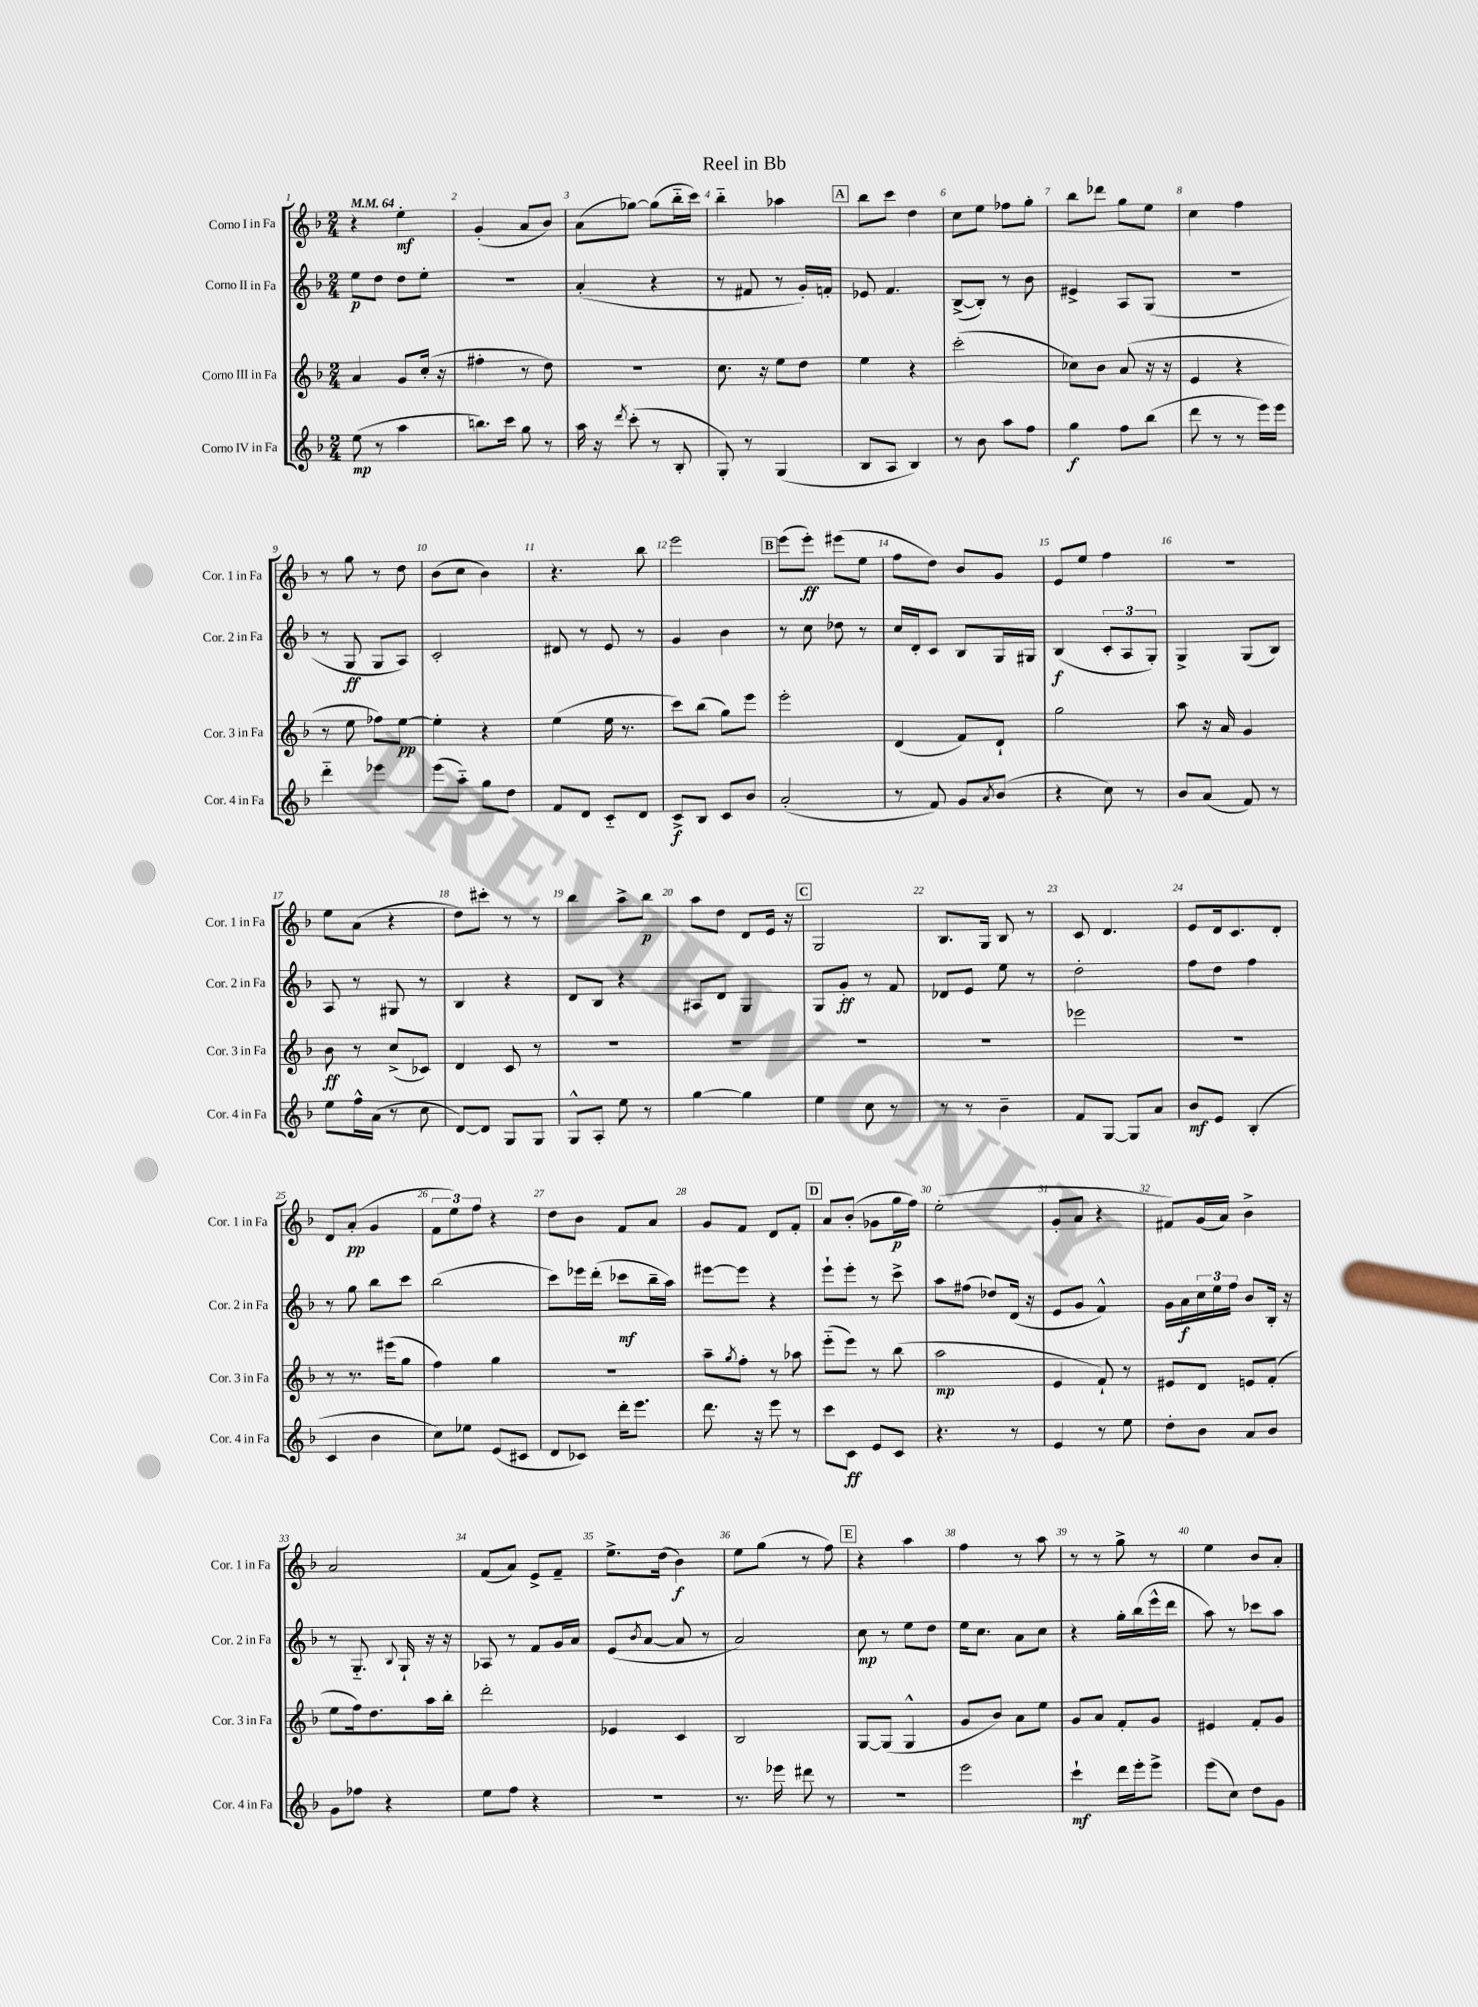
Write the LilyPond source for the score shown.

\header { title = "Reel in Bb" }
<<
\new StaffGroup <<
\new Staff = "s0" \with { instrumentName = "Corno I in Fa" shortInstrumentName = "Cor. 1 in Fa" } {
    \clef treble \key f \major \numericTimeSignature \time 2/4 \tempo 4 = 64
    r4 e''4-.\mf |
    g'4-.( a'8 bes'8) |
    a'8( ges''8~) ges''8( bes''16-_ c'''16) |
    bes''4-_ aes''4 |
    \mark \markup { \box "A" } bes''8 c'''8 d''4 |
    c''8 e''8 fes''8 g''8-. |
    bes''8 des'''8 g''8 e''8 |
    c''4 f''4 |
    r8 g''8 r8 d''8 |
    bes'8( c''8 bes'4) |
    r4. bes''8 |
    e'''2 |
    \mark \markup { \box "B" } e'''8( e'''8-.\ff) eis'''8( e''8 |
    f''8 d''8) bes'8 g'8 |
    e'8 e''8 f''4 |
    R2 |
    e''8 a'8( r4 |
    d''8) cis'''8-. r8 r8 |
    bes''4 a''8-> bes''8\p |
    a''8 d''8 d'8 e'16 r16 |
    \mark \markup { \box "C" } g2 |
    bes8. g16 bes8 r8 |
    c'8 d'4. |
    e'8 d'16 c'8. d'8-. |
    d'8 a'8-.\pp( g'4 |
    \tuplet 3/2 { f'8 e''8) f''8 } r4 |
    d''8 bes'8 f'8 a'8 |
    g'8 f'8 d'8 f'8-. |
    \mark \markup { \box "D" } a'8 bes'8-.( ges'8 g''16\p f''16) |
    e''2-.( |
    g'8-. a'8 r4 |
    fis'8) g'16( a'16) bes'4-> |
    a'2 |
    f'8( a'8) e'8-> f'8-- |
    e''8.-> d''16( bes'4\f) |
    e''8 g''8( r8 f''8) |
    \mark \markup { \box "E" } r4 a''4 |
    f''4 r8 a''8 |
    r8 r8 g''8-> r8 |
    e''4 bes'8 a'8-. \bar "|." |
}
\new Staff = "s1" \with { instrumentName = "Corno II in Fa" shortInstrumentName = "Cor. 2 in Fa" } {
    \clef treble \key f \major \numericTimeSignature \time 2/4
    e''8\p d''8 d''8 e''8-. |
    R2 |
    a'4-.( r4 |
    r8 fis'8 r8 g'16-.) f'16-. |
    \mark \markup { \box "A" } ees'8 f'4. |
    bes8~->( bes8-.) r8 bes'8 |
    eis'4-> a8 g8( |
    R2 |
    r8 g8\ff g8 a8) |
    c'2-. |
    dis'8 r8 e'8 r8 |
    g'4 bes'4 |
    \mark \markup { \box "B" } r8 c''8 des''8 r8 |
    c''16 d'16-. c'8 bes8 g16 gis16 |
    bes4\f( \tuplet 3/2 { c'8-. a8 g8-.) } |
    g4-> g8( bes8) |
    a8 r8 gis8 r8 |
    bes4 r4 |
    d'8 bes8 r4 |
    ais8 d'8 g4 |
    \mark \markup { \box "C" } g8 g'8-.\ff r8 f'8 |
    des'8 e'8 e''8 r8 |
    d''2-. |
    f''8 d''8 f''4 |
    r8 g''8 bes''8 c'''8 |
    bes''2( |
    c'''8) ees'''16 d'''16-.( ces'''8\mf bes''16-- a''16) |
    eis'''8~ eis'''8 r4 |
    \mark \markup { \box "D" } e'''8-! e'''8-. r8 c'''8-> |
    a''8 fis''8( des''8) d'16( r16 |
    e'8 g'8 f'4-^) |
    g'16 a'16\f \tuplet 3/2 { c''16 e''16 f''16 } bes'8 bes16-. r16 |
    r8 g8.-_ \appoggiatura { bes8 } g16-! r16 r16 |
    aes8 r8 f'8 g'16 a'16 |
    e'8( \acciaccatura { bes'8 } a'8~ a'8 r8 |
    a'2) |
    \mark \markup { \box "E" } c''8\mp r8 e''8 d''8 |
    e''16 c''8. a'8 c''8 |
    r4 g''16-. bes''16( e'''16-^ d'''16 |
    a''8) r8 ces'''8 a''8 \bar "|." |
}
\new Staff = "s2" \with { instrumentName = "Corno III in Fa" shortInstrumentName = "Cor. 3 in Fa" } {
    \clef treble \key f \major \numericTimeSignature \time 2/4
    a'4 g'8 c''16-.( r16 |
    fis''4-. r8 d''8) |
    R2 |
    c''8. r16 e''8 d''8 |
    \mark \markup { \box "A" } e''4 r4 |
    c'''2-.( |
    ces''8) bes'8 a'8( r16 r16 |
    e'4 r4 |
    r8 e''8 fes''8) e''8~\pp |
    e''4-. r4 |
    e''4( e''16 r8. |
    c'''8) bes''8( g''8) e'''8 |
    \mark \markup { \box "B" } e'''2-. |
    d'4( f'8) d'8-! |
    g''2 |
    a''8 r16 a'16 g'4 |
    bes'8\ff r8 c''8->( ces'8) |
    d'4 c'8 r8 |
    r2 |
    R2 |
    \mark \markup { \box "C" } R2 |
    R2 |
    ees'''2 |
    R2 |
    r8 r8. eis'''16( g''8 |
    f''4) g''4 |
    R2 |
    a''8-- \acciaccatura { g''8 } f''8-. r8 aes''8 |
    \mark \markup { \box "D" } e'''8-_( e'''8) r8 bes''8( |
    a''2\mp |
    e'4 f'8-!) r8 |
    eis'8 d'8 e'8 f'8-.( |
    e''8 f''16) d''8. a''16 bes''16-. |
    d'''2-. |
    ees'4 c'4 |
    bes2 |
    \mark \markup { \box "E" } g8~ g8( g4-^ |
    g'8 bes'8) a'8 e''8 |
    g'8 a'8 f'8-. g'8 |
    eis'4 f'8-. g'8 \bar "|." |
}
\new Staff = "s3" \with { instrumentName = "Corno IV in Fa" shortInstrumentName = "Cor. 4 in Fa" } {
    \clef treble \key f \major \numericTimeSignature \time 2/4
    e''8\mp( r8 a''4 |
    b''8.) c'''16 g''8 r8 |
    a''16 r16 \acciaccatura { d'''8 } c'''8-.( r8 bes8-. |
    g8-.) r8 g4( |
    \mark \markup { \box "A" } bes8 a8 bes4) |
    r8 bes'8 a''8 f''8 |
    g''4\f f''8 bes''8( |
    d'''8 r8 r8 e'''16) e'''16 |
    d'''4-_ ees'''4 |
    e'''8( a''8-_) g''8 d''8 |
    f'8 d'8 c'8-_ d'8 |
    c'8->\f bes8 c'8 bes'8 |
    \mark \markup { \box "B" } a'2-.( |
    r8 f'8) g'8 \acciaccatura { a'8 } bes'8( |
    r4 c''8) r8 |
    bes'8 a'8( f'8) r8 |
    e''8 f''16-^ a'16( r8 c''8 |
    d'8~) d'8 g8 g8 |
    g8-^ a8-. e''8 r8 |
    g''4~ g''4 |
    \mark \markup { \box "C" } e''4 c''8 r8 |
    r8 r8 bes'4-- |
    f'8 g8~ g8 a'8 |
    bes'8\mf e'8 bes4-.( |
    c'4 bes'4 |
    c''8) ees''8 e'8( cis'8 |
    d'8 ces'8) d'''16-. e'''8. |
    d'''8. r16 e'''8 r8 |
    \mark \markup { \box "D" } c'''8 c'8\ff e'8 c'8 |
    r4. r8 |
    e'4 r8 e''8 |
    d''8-. bes'8 a'8 bes'8 |
    g'8 fes''8 r4 |
    e''8 f''8 r4 |
    r2 |
    r8. ees'''16 dis'''8 r8 |
    \mark \markup { \box "E" } r2 |
    e'''2 |
    c'''4-!\mf d'''16 e'''16-. e'''8-> |
    e'''8( c''8) d''8 g'8 \bar "|." |
}
>>
>>
\layout { \context { \Score \override BarNumber.break-visibility = ##(#f #t #t) barNumberVisibility = #all-bar-numbers-visible } }
